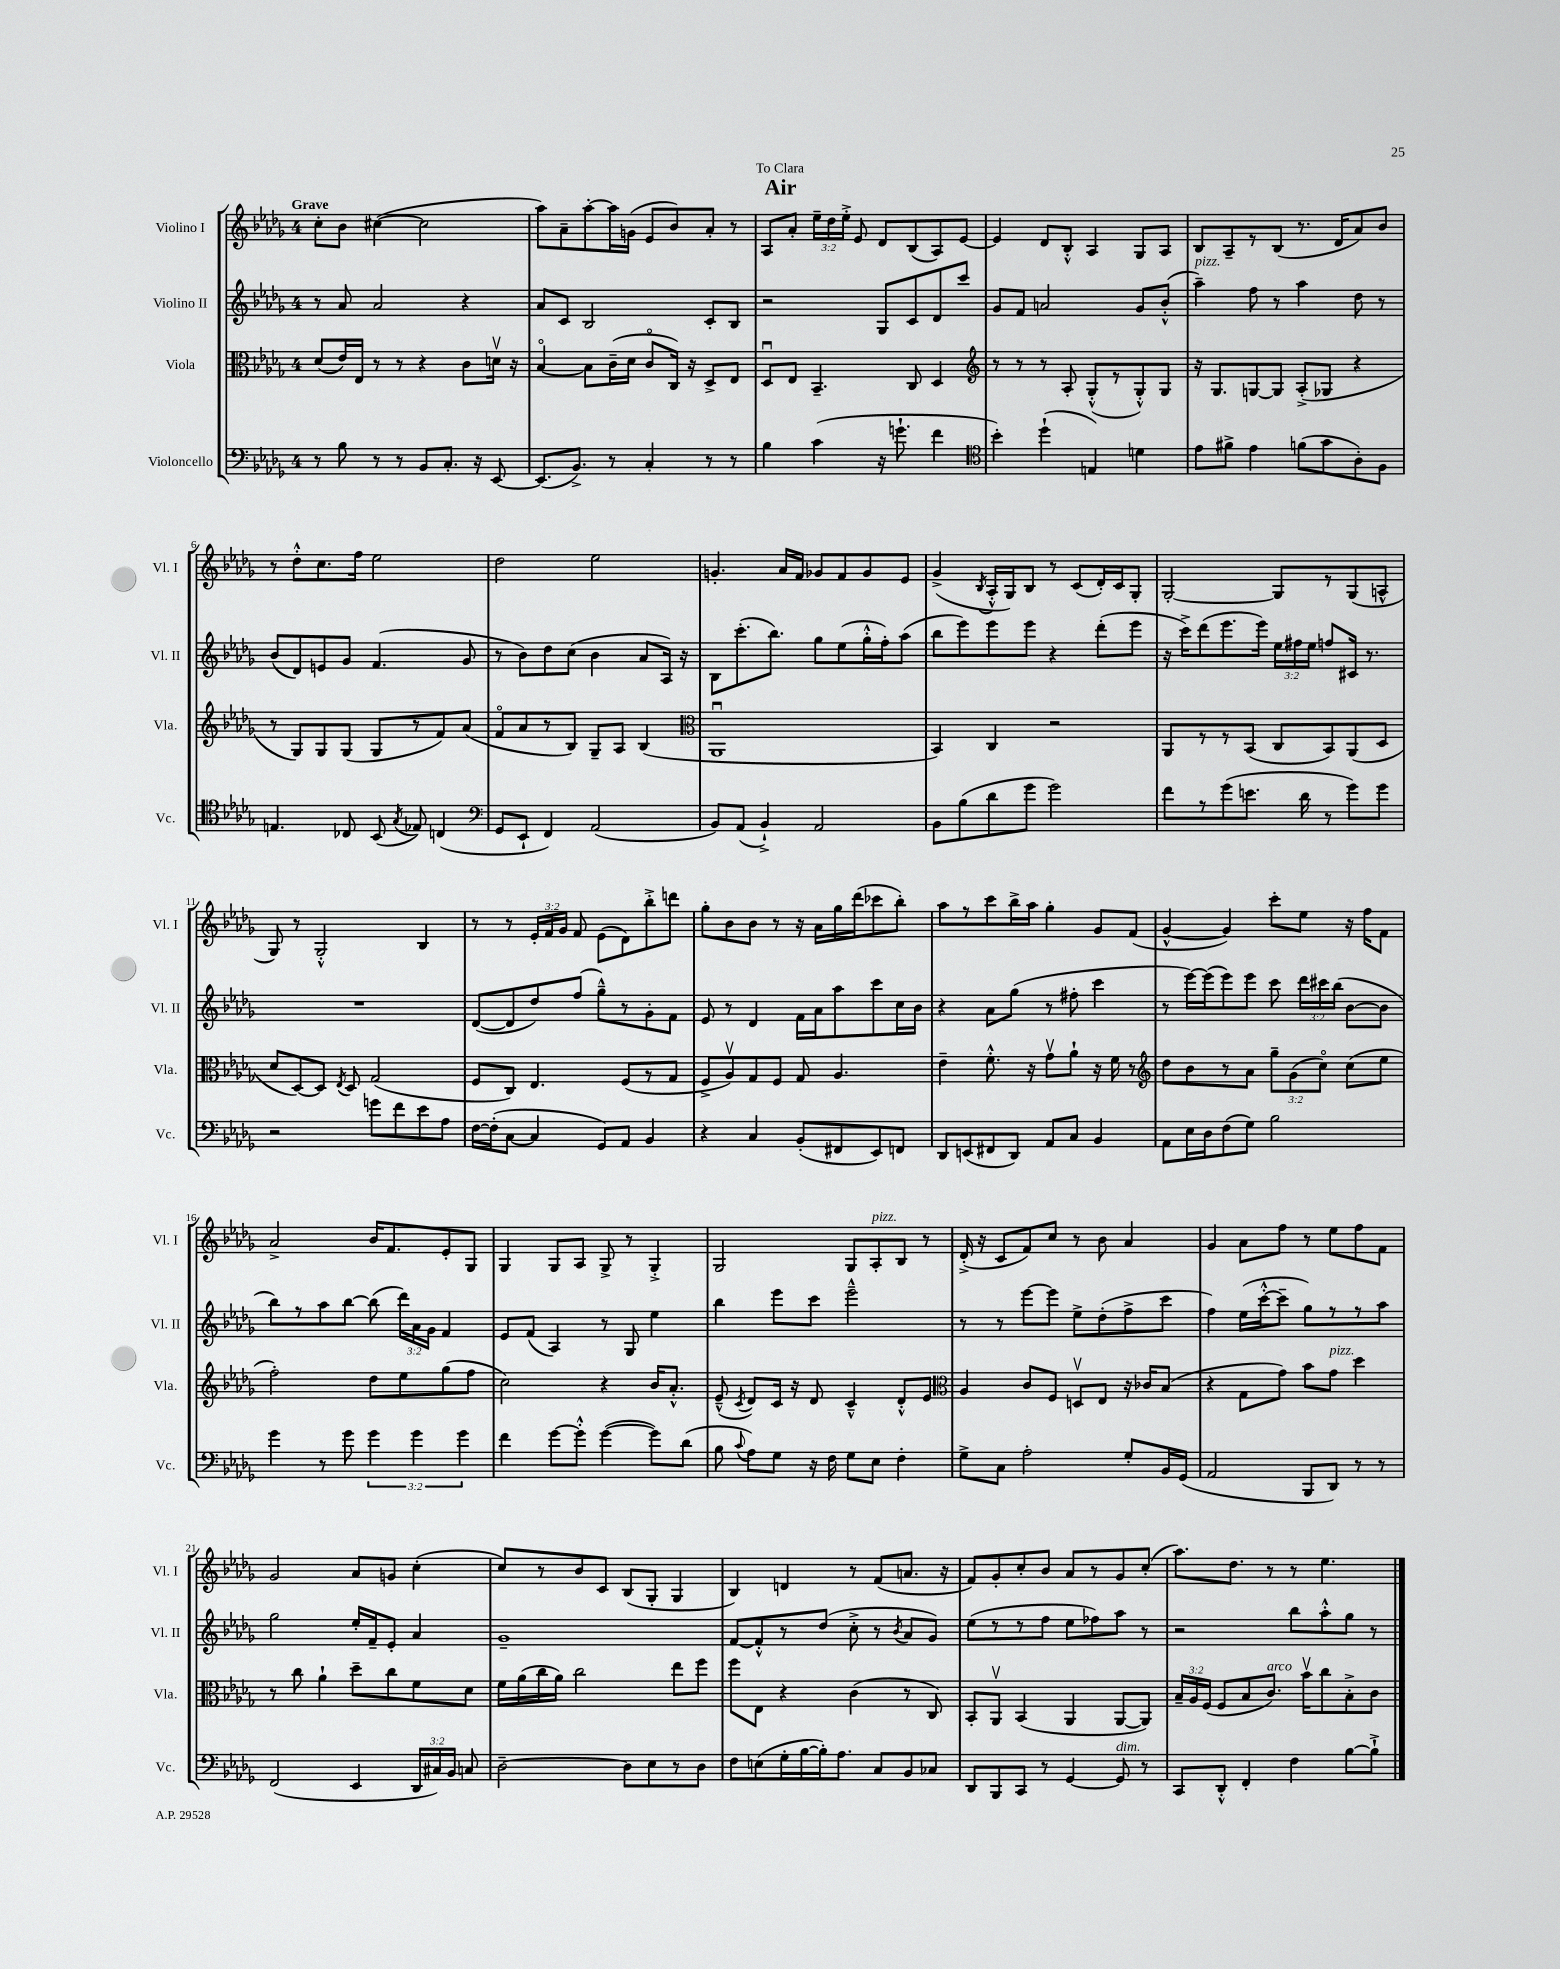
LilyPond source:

\header { title = "Air" dedication = "To Clara" }
<<
\new StaffGroup <<
\new Staff = "s0" \with { instrumentName = "Violino I" shortInstrumentName = "Vl. I" } {
    \clef treble \key des \major \once \override Staff.TimeSignature.style = #'single-digit \time 4/4 \override Staff.TupletNumber.text = #tuplet-number::calc-fraction-text \tempo "Grave"
    \autoBeamOff c''8[-. bes'8] cis''4~( cis''2 |
    aes''8[) aes'8-- aes''8~-. aes''16 g'16]( ees'8[ bes'8) aes'8]-. r8 |
    aes8[ aes'8]-. \tuplet 3/2 { ees''16[-- des''16 ees''16]-.-> } ees'8 des'8[ bes8( aes8) ees'8]~ |
    ees'4 des'8[ bes8]-.-^ aes4 ges8[ aes8] |
    bes8[ aes8-- r8 bes8]( r8. des'16[ aes'8) bes'8] |
    r8 des''8[-.-^ c''8. f''16] ees''2 |
    des''2 ees''2 |
    g'4.-. aes'16[ f'16] ges'8[ f'8 ges'8 ees'8] |
    ges'4->( \acciaccatura { bes8 } aes16[-.-^ ges16) bes8] r8 c'8[( des'16-.) c'16 ges8]-. |
    ges2~-. ges8[ r8 ges8( a8]-^ |
    ges8) r8 ges2-.-^ bes4 |
    r8 r8 \tuplet 3/2 { ees'16[-. f'16 ges'16] } f'8 ees'8[( des'8) bes''8-.-> d'''8] |
    ges''8[-. bes'8 bes'8] r8 r16 aes'16[ ges''16 des'''16( ces'''8 bes''8]-.) |
    aes''8[ r8 c'''8 bes''16-> aes''16] ges''4-. ges'8[ f'8]( |
    ges'4~-^ ges'4) c'''8[-. ees''8] r16 f''16[ f'8] |
    aes'2-> bes'16[ f'8. ees'8-. ges8] |
    ges4 ges8[ aes8] ges8-> r8 ges4-.-> |
    ges2 ges8[ aes8-.^\markup { \italic "pizz." } bes8] r8 |
    des'16-.->( r16 c'8[ f'8) c''8] r8 bes'8 aes'4 |
    ges'4 aes'8[ f''8] r8 ees''8[ f''8 f'8] |
    ges'2 aes'8[ g'8] c''4-.( |
    c''8[) r8 bes'8 c'8] bes8[( ges8]-. ges4 |
    bes4) d'4 r8 f'8[( a'8.] r16 |
    f'8[) ges'8-. c''8-. bes'8] aes'8[ r8 ges'8 c''8]-.( |
    aes''8.[) des''8.] r8 r8 ees''4. \bar "|." |
}
\new Staff = "s1" \with { instrumentName = "Violino II" shortInstrumentName = "Vl. II" } {
    \clef treble \key des \major \once \override Staff.TimeSignature.style = #'single-digit \time 4/4 \override Staff.TupletNumber.text = #tuplet-number::calc-fraction-text
    \autoBeamOff r8 aes'8 aes'2 r4 |
    aes'8[ c'8] bes2 c'8[-. bes8] |
    r2 ges8[ c'8 des'8 c'''8] |
    ges'8[ f'8] a'2 ges'8[ bes'8]-.-^( |
    aes''4--^\markup { \italic "pizz." }) f''8 r8 aes''4 des''8 r8 |
    bes'8[( des'8) e'8 ges'8] f'4.( ges'8 |
    r8 bes'8[) des''8 c''8]( bes'4 aes'8[ aes16]) r16 |
    bes8[ c'''8.-.( bes''8.]) ges''8[ ees''8( ges''16-.-^ f''16-.) aes''8]( |
    bes''8[ ees'''8) ees'''8 ees'''8] r4 des'''8[-.( ees'''8] |
    r16 c'''16[->) des'''8( ees'''8. ees'''16]) \tuplet 3/2 { ees''16[ fis''16 ees''16] } f''8[ cis'16] r8. |
    R1 |
    des'8[~( des'8 des''8) f''8]( ges''8[---^) r8 ges'8-. f'8] |
    ees'8 r8 des'4 f'16[ aes'16 aes''8 c'''8 c''16 bes'16] |
    r4 aes'8[ ges''8]( r8 fis''8-. c'''4 |
    r8 ees'''16[~) ees'''16( ees'''8) ees'''8] c'''8 \tuplet 3/2 { des'''16[ cis'''16 bes''16]( } bes'8[~ bes'8] |
    bes''8[) r8 aes''8 bes''8]~ bes''8( \tuplet 3/2 { des'''16[) aes'16 ges'16] } f'4 |
    ees'8[ f'8]( aes4) r8 ges8 ees''4 |
    bes''4 ees'''8[ c'''8] ees'''2---^ |
    r8 r8 ees'''8[~ ees'''8] ees''8[-> des''8-.( f''8-> c'''8] |
    f''4) ees''16[( c'''16~-.-^ c'''8]-- ges''8[) r8 r8 aes''8] |
    ges''2 ees''16[-. f'16-- ees'8]-. aes'4 |
    ges'1-- |
    f'8[~ f'8-.-^ r8 des''8]( c''8-.-> r8 \acciaccatura { bes'8 } aes'8[ ges'8]) |
    ees''8[( r8 r8 f''8] ees''8[ fes''8) aes''8] r8 |
    r2 bes''8[ aes''8-.-^ ges''8] r8 \bar "|." |
}
\new Staff = "s2" \with { instrumentName = "Viola" shortInstrumentName = "Vla." } {
    \clef alto \key des \major \once \override Staff.TimeSignature.style = #'single-digit \time 4/4 \override Staff.TupletNumber.text = #tuplet-number::calc-fraction-text
    \autoBeamOff des'8[( ees'16) ees16] r8 r8 r4 c'8[ d'16]\upbow r16 |
    bes4~\flageolet bes8[ c'16--( des'16] c'8[\flageolet c16]) r16 des8[-> ees8] |
    des8[\downbow ees8] bes,4.-- c8 des4 |
    \clef treble r8 r8 r8 aes8-. ges8[-.-^( r8 ges8-.-^) ges8] |
    r16 ges8.[ g8~ g8] aes8[-.->( ges8] r4 |
    r8 ges8[) ges8 ges8]( ges8[ r8 f'8) aes'8]( |
    f'8[\flageolet aes'8 r8 bes8]) ges8[-- aes8] bes4( |
    \clef alto aes,1\downbow |
    bes,4) c4 r2 |
    aes,8[ r8 r8 bes,8]( c8[ bes,8) aes,8( des8] |
    des'8[ des8~) des8] \acciaccatura { ees8 } des8 ges2( |
    f8[ c8]) ees4. f8[( r8 ges8] |
    f8[-> aes8\upbow) ges8 f8] ges8 aes4. |
    ees'4-- f'8.-.-^ r16 ges'8[\upbow aes'8]-! r16 f'16 r8 |
    \clef treble des''8[ bes'8 r8 aes'8] \tuplet 3/2 { ges''8[-- ges'8( c''8]\flageolet) } c''8[( ees''8] |
    f''2-.) des''8[ ees''8 ges''8( f''8] |
    c''2) r4 bes'16[ aes'8.]-.-^ |
    ees'8---^( \acciaccatura { c'8 } des'8[) c'16] r16 des'8 c'4---^ des'8[-.-^ ees'8] |
    \clef alto aes4 c'8[ f8] d8[\upbow ees8] r16 ces'16[ bes8]( |
    r4 ges8[ ges'8]) bes'8[ ges'8]^\markup { \italic "pizz." } des''4 |
    r8 c''8 aes'4-! des''8[-- c''8 f'8 des'8] |
    f'16[ aes'16( c''16 aes'16]) c''2 ees''8[ f''8] |
    f''8[ ees8] r4 c'4( r8 c8) |
    bes,8[-. aes,8]\upbow bes,4( aes,4 aes,8[~ aes,8]) |
    \tuplet 3/2 { bes16[-- aes16 f16]( } f8[ bes8 c'8.]^\markup { \italic "arco" }) bes'16[\upbow c''8 bes8-.-> c'8] \bar "|." |
}
\new Staff = "s3" \with { instrumentName = "Violoncello" shortInstrumentName = "Vc." } {
    \clef bass \key des \major \once \override Staff.TimeSignature.style = #'single-digit \time 4/4 \override Staff.TupletNumber.text = #tuplet-number::calc-fraction-text
    \autoBeamOff r8 bes8 r8 r8 bes,8[ c8.]-. r16 ees,8~ |
    ees,8.[( bes,8.]->) r8 c4-. r8 r8 |
    bes4 c'4( r16 g'8.-! f'4 |
    \clef tenor bes'4-.) des''4-!( e4) d'4 |
    ees'8[ fis'8]-> ees'4 f'8[( ges'8 aes8-.) f8] |
    e4. ces8 bes,8( \acciaccatura { ges8 } ees8) c4( |
    \clef bass ges,8[ ees,8]-! f,4) aes,2( |
    bes,8[) aes,8]( bes,4-!->) aes,2 |
    bes,8[ bes8( des'8 ges'8] ges'2) |
    f'8[ r8 ges'8( e'8.] des'16 r8 ges'8[) ges'8] |
    r2 g'8[ f'8 ees'8 aes8] |
    f16[~ f16-.( c8]~ c4 ges,8[) aes,8] bes,4 |
    r4 c4 bes,8[-.( fis,8 ees,8) f,8] |
    des,8[ e,8( fis,8 des,8]) aes,8[ c8] bes,4 |
    aes,8[ ees16 des16 f8( ges8]) bes2 |
    ges'4 r8 ges'8 \tuplet 3/2 { ges'4 ges'4 ges'4 } |
    f'4 ges'8[~ ges'8]-.-^ ges'4~( ges'8[) des'8]( |
    bes8 \appoggiatura { c'8 } aes8[) ges8] r16 f16 ges8[ ees8] f4-. |
    ges8[-> c8] aes2-. ges8[-. bes,16 ges,16]( |
    aes,2 bes,,8[ des,8]) r8 r8 |
    f,2( ees,4 \tuplet 3/2 { des,16[ cis16) bes,16] } c8 |
    des2~-- des8[ ees8 r8 des8] |
    f8[ e8( ges16-. bes16~ bes16-.) aes8.] c8[ bes,8 ces8] |
    des,8[ bes,,8 c,8] r8 ges,4~ ges,8^\markup { \italic "dim." } r8 |
    c,8[ des,8]-.-^ f,4-. f4 bes8[~ bes8]-!-> \bar "|." |
}
>>
>>
